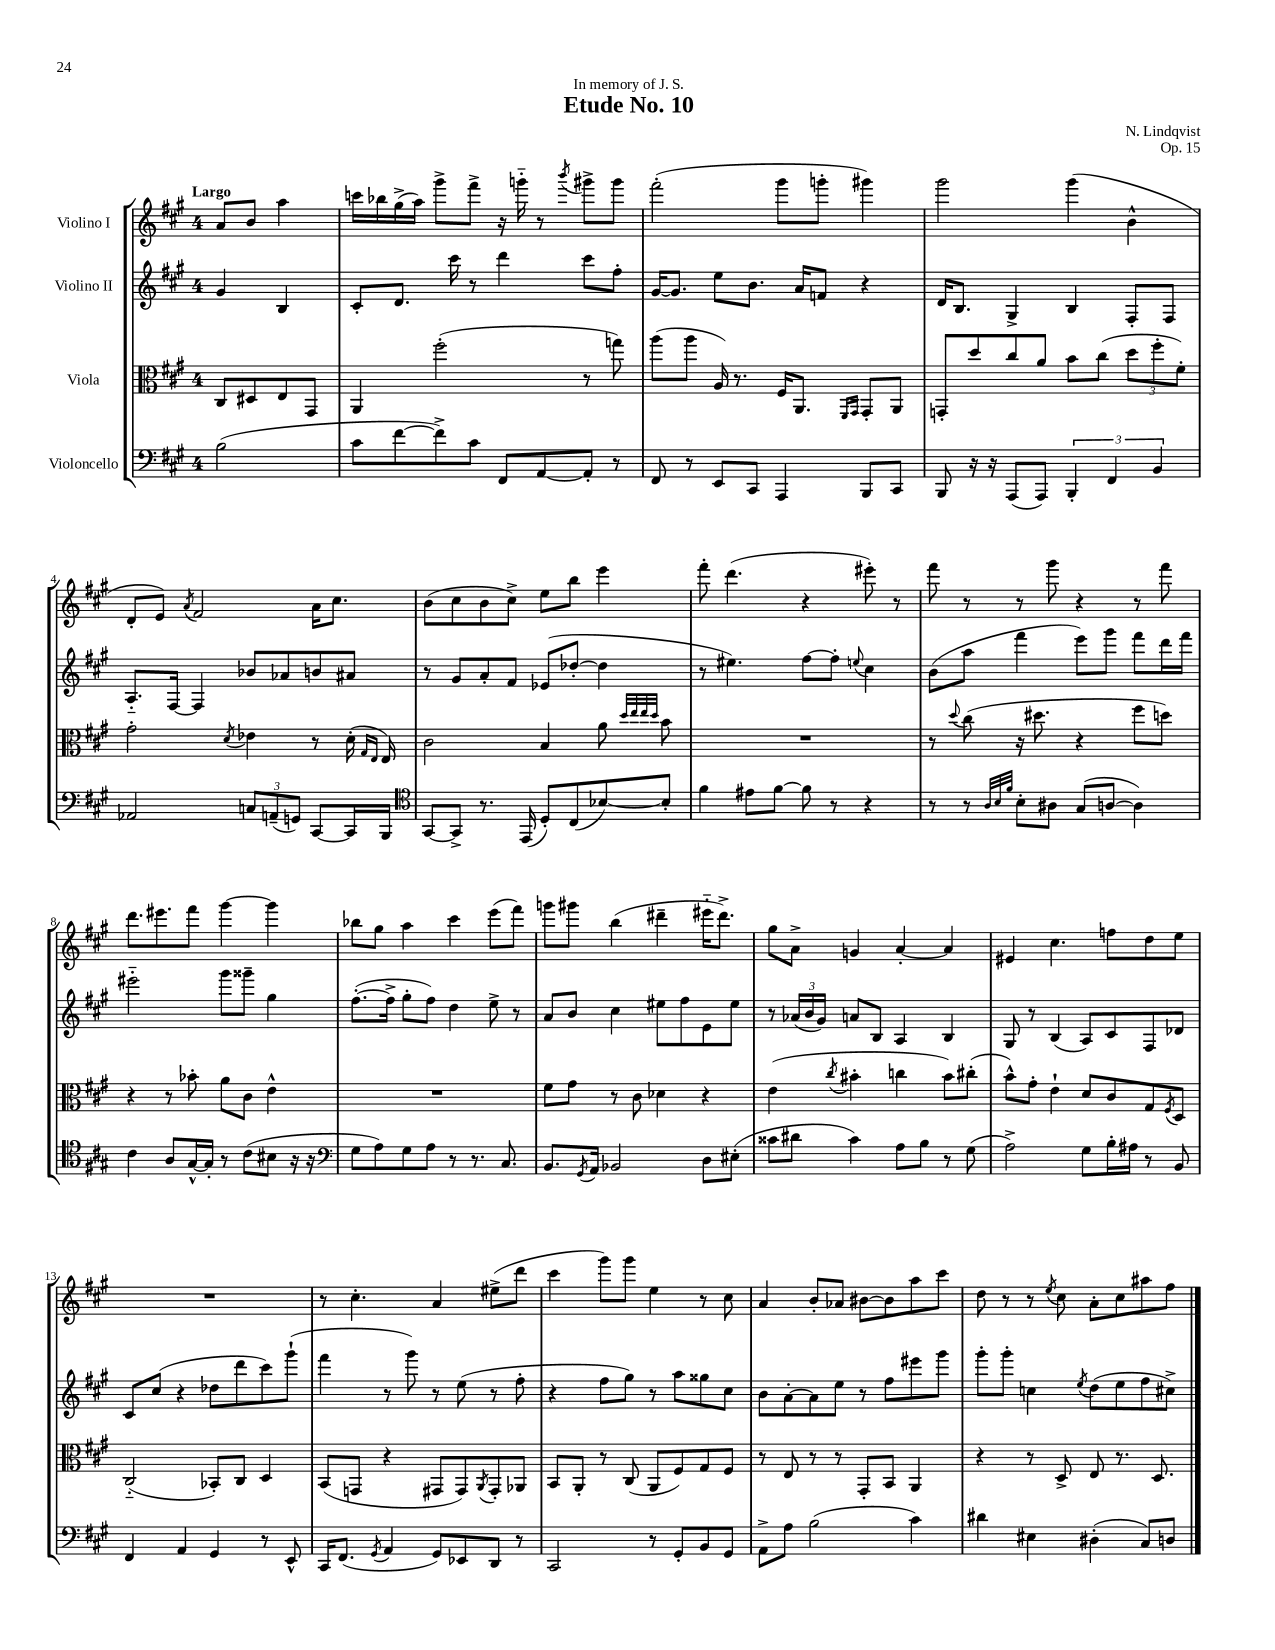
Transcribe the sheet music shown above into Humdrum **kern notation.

**kern	**kern	**kern	**kern
*staff4	*staff3	*staff2	*staff1
*clefF4	*clefC3	*clefG2	*clefG2
*k[f#c#g#]	*k[f#c#g#]	*k[f#c#g#]	*k[f#c#g#]
*M4/4	*M4/4	*M4/4	*M4/4
(2B	8C#	4g#	8a
.	8D#	.	8b
.	8E	4B	4aa
.	8GG#	.	.
=	=	=	=
8c#	4AA	8c#'	16ccc
.	.	.	16bb-
[8f#	.	8.d	(16gg#^
.	.	.	16aa)
8f#^])	(2ff#'	.	8ggg#^
.	.	16ccc#	.
8c#	.	8r	8fff#^
8FF#	.	4ddd	16r
.	.	.	16ggg'~
[8AA	.	.	8r
.	.	.	8qbbb
8AA']	8r	8ccc#	8ggg#^
8r	8gg)	8ff#'	8ggg#
=	=	=	=
8FF#	(8aa	[16g#	(2fff#'
.	.	8.g#]	.
8r	8aa	.	.
8EE	16A)	8ee	.
.	8.r	.	.
8CC#	.	8.b	.
4AAA	16F#	.	8ggg#
.	8.AA	16a	.
.	.	8f	8ggg'
.	16qqFF#	.	.
.	16qqGG#	.	.
8BBB	8GG#'	4r	4ggg#)
8CC#	8AA	.	.
=	=	=	=
8BBB	8GG'	16d	2ggg#
.	.	8.B	.
16r	8dd	.	.
16r	.	.	.
(8AAA	8cc#	4G#^	.
8AAA)	8a	.	.
6BBB'	8b	4B	(4ggg#
.	(8cc#	.	.
6FF#	.	.	.
.	12dd	8F#'	4b^^
6BB	12ff#'	.	.
.	.	8F#	.
.	12f#')	.	.
=	=	=	=
2AA-	2g#'	8.A'~	8d'
.	.	.	8e)
.	.	[16F#	.
.	.	.	8qa
.	.	4F#]	2f#
.	8qd	.	.
12C	4e-	8b-	.
(12AA~	.	.	.
.	.	8a-	.
12GG)	.	.	.
[8CC#	8r	8b	16a
.	.	.	8.cc#
16CC#]	(16d'	8a#	.
.	16qqG#	.	.
.	16qqE	.	.
16BBB	16E)	.	.
=	=	=	=
*clefC4	*	*	*
[8GG#	2c#	8r	(8b
8GG#^]	.	8g#	8cc#
8.r	.	8a'	8b
.	.	8f#	8cc#^)
(16EE	.	.	.
8D')	4B	(8e-	8ee
(8C#	.	[8dd-'	8bb
[8B-)	8a	4dd-]	4eee
.	32qqdd	.	.
.	32qqee	.	.
.	32qqee	.	.
.	32qqdd	.	.
8B-']	8b	.	.
=	=	=	=
4f#	1r	8r	8fff#'
.	.	4.ee#)	(4.ddd
8e#	.	.	.
[8f#	.	.	.
8f#]	.	[8ff#	4r
8r	.	8ff#']	.
.	.	8qqee	.
4r	.	4cc#	8eee#')
.	.	.	8r
=	=	=	=
8r	8r	(8b	8fff#
.	8qqdd	.	.
8r	(8cc#	8aa	8r
32qqA	.	.	.
32qqB	.	.	.
32qqf#	.	.	.
8B'	16r	4fff#	8r
.	8.dd#	.	.
8A#	.	.	8ggg#
(8G#	4r	8eee)	4r
[8A	.	8ggg#	.
4A])	8ff#	8fff#	8r
.	8dd)	16ddd	8fff#
.	.	16fff#	.
=	=	=	=
4c#	4r	2eee#'~	8.ddd
.	.	.	8.eee#
8A	8r	.	.
[16G#^^	8b-'	.	8fff#
16G#']	.	.	.
8r	8a	8ggg#	[4ggg#
(8c#	8c#	8ggg##~	.
8B#	4e^^	4gg#	4ggg#]
16r	.	.	.
16r	.	.	.
=	=	=	=
*clefF4	*	*	*
8G#	1r	([8.ff#'	8bb-
8A)	.	.	8gg#
.	.	16ff#^]	.
8G#	.	8gg#'	4aa
8A	.	8ff#)	.
8r	.	4dd	4ccc#
8.r	.	.	.
.	.	8ee^	(8eee
8.C#	.	.	.
.	.	8r	8fff#)
=	=	=	=
8.BB	8f#	8a	8ggg
.	8g#	8b	8ggg#
8qGG#	.	.	.
16AA	.	.	.
2BB-	8r	4cc#	(4bb
.	8c#	.	.
.	4d-	8ee#	4ddd#~
.	.	8ff#	.
8D	4r	8e	16eee#'~
.	.	.	8.ddd#^)
(8E#'	.	8ee#	.
=	=	=	=
8c##	(4e	8r	8gg#
8d#	.	(24a-	8a^
.	.	24b	.
.	.	24g#)	.
.	8qcc#	.	.
4c##)	4b#'	8a	4g
.	.	8B	.
8A	4cc	4A	[4a'
8B	.	.	.
8r	8b#)	4B	4a]
(8G#	(8cc#'	.	.
=	=	=	=
2A^)	8b^^)	8G#	4e#
.	8g#'	8r	.
.	4e`	(4B	4.cc#
8G#	8d	8A)	.
16B'	8c#	8c#	8ff
16A#	.	.	.
8r	8G#	8F#	8dd
.	8qF#	.	.
8BB	8D	8d-	8ee
=	=	=	=
4FF#	(2C#'~	8c#	1r
.	.	(8cc#	.
4AA	.	4r	.
4GG#	8BB-')	8dd-	.
.	8C#	8ddd	.
8r	4D	8ccc#)	.
8EE^^	.	(8ggg#`	.
=	=	=	=
16CC#	(8BB	4fff#	8r
(8.FF#	.	.	.
.	8GG	.	4.cc#'
8qGG#	.	.	.
4AA	4r	8r	.
.	.	8ggg#)	.
8GG#)	8GG#	8r	4a
8EE-	8GG#)	(8ee	.
.	8qAA	.	.
8DD	8GG#'	8r	(8ee#^
8r	8AA-	8ff#'	8ddd
=	=	=	=
2CC#	8BB	4r	4ccc#
.	8AA'	.	.
.	8r	8ff#	8ggg#)
.	(8C#	8gg#)	8ggg#
8r	8AA	8r	4ee
8GG#'	8F#)	8aa	.
8BB	8G#	8gg##	8r
8GG#	8F#	8cc#	8cc#
=	=	=	=
8AA^	8r	8b	4a
8A	8E	[8a'	.
(2B	8r	8a]	8b'
.	8r	8ee	8a-
.	8GG#'	8r	[8b#
.	8BB	8ff#	8b#]
4c#)	4AA	8eee#	8aa
.	.	8ggg#	8ccc#
=	=	=	=
4d#	4r	8ggg#'	8dd
.	.	8ggg#'	8r
4E#	8r	4cc	8r
.	.	.	8qee
.	8D^	.	8cc#
.	.	8qee	.
(4D#'	8E	(8dd	8a'
.	8.r	8ee	8cc#
8C#)	.	8ff#	8aa#
.	8.D	.	.
8D	.	8cc#^)	8ff#
==	==	==	==
*-	*-	*-	*-
